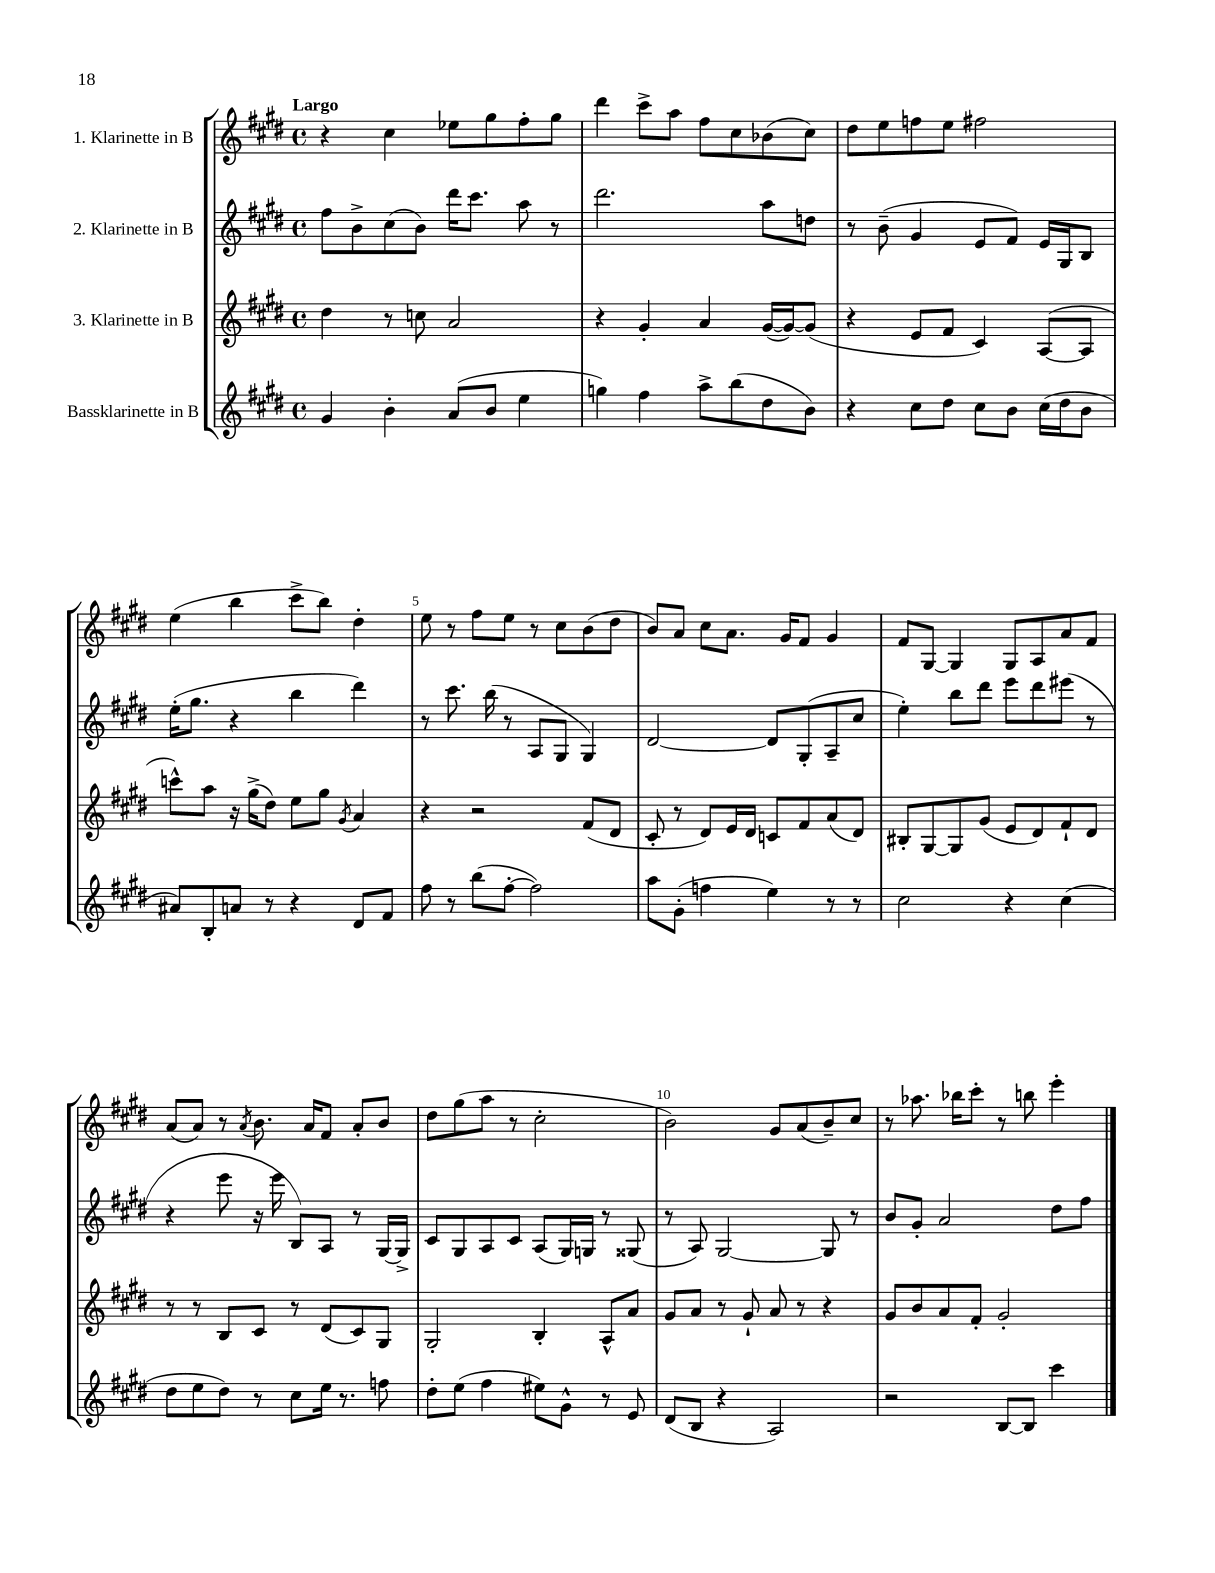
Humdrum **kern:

**kern	**kern	**kern	**kern
*staff4	*staff3	*staff2	*staff1
*clefG2	*clefG2	*clefG2	*clefG2
*k[f#c#g#d#]	*k[f#c#g#d#]	*k[f#c#g#d#]	*k[f#c#g#d#]
*M4/4	*M4/4	*M4/4	*M4/4
*met(c)	*met(c)	*met(c)	*met(c)
4g#	4dd#	8ff#	4r
.	.	8b^	.
4b'	8r	(8cc#	4cc#
.	8cc	8b)	.
(8a	2a	16ddd#	8ee-
.	.	8.ccc#	.
8b	.	.	8gg#
4ee	.	8aa	8ff#'
.	.	8r	8gg#
=	=	=	=
4gg)	4r	2.ddd#	4ddd#
4ff#	4g#'	.	8ccc#^
.	.	.	8aa
8aa^	4a	.	8ff#
(8bb	.	.	8cc#
8dd#	([16g#	8aa	(8b-
.	16g#_)	.	.
8b)	(8g#]	8dd	8cc#)
=	=	=	=
4r	4r	8r	8dd#
.	.	(8b~	8ee
8cc#	8e	4g#	8ff
8dd#	8f#	.	8ee
8cc#	4c#)	8e	2ff#
8b	.	8f#)	.
(16cc#	([8A	16e	.
16dd#	.	16G#	.
8b	8A]	8B	.
=	=	=	=
8a#)	8ccc^^)	(16ee'	(4ee
.	.	8.gg#	.
8B'	8aa	.	.
8a	16r	4r	4bb
.	(16gg#^	.	.
8r	8dd#)	.	.
4r	8ee	4bb	8ccc#^
.	8gg#	.	8bb)
.	8qg#	.	.
8d#	4a	4ddd#)	4dd#'
8f#	.	.	.
=	=	=	=
8ff#	4r	8r	8ee
8r	.	8.ccc#	8r
(8bb	2r	.	8ff#
.	.	(16bb	.
[8ff#'	.	8r	8ee
2ff#])	.	8A	8r
.	.	8G#	8cc#
.	(8f#	4G#)	(8b
.	8d#	.	8dd#
=	=	=	=
8aa	8c#'	[2d#	8b)
(8g#'	8r	.	8a
4ff	8d#)	.	8cc#
.	16e	.	8.a
.	16d#	.	.
4ee)	8c	8d#]	.
.	.	.	16g#
.	8f#	(8G#'	8f#
8r	(8a	8A~	4g#
8r	8d#)	8cc#	.
=	=	=	=
2cc#	8B#'	4ee')	8f#
.	[8G#	.	[8G#
.	8G#]	8bb	4G#]
.	(8g#	8ddd#	.
4r	8e	8eee	8G#
.	8d#)	8ddd#	8A
(4cc#	8f#`	(8eee#	8a
.	8d#	8r	8f#
=	=	=	=
8dd#	8r	4r	(8a
8ee	8r	.	8a)
8dd#)	8B	8eee	8r
.	.	.	8qa
8r	8c#	16r	8.b
.	.	16eee	.
8cc#	8r	8B)	.
.	.	.	16a
16ee	(8d#	8A	8f#
8.r	.	.	.
.	8c#)	8r	8a'
8ff	8G#	[16G#	8b
.	.	16G#^]	.
=	=	=	=
8dd#'	2G#'	8c#	8dd#
(8ee	.	8G#	(8gg#
4ff#	.	8A	8aa
.	.	8c#	8r
8ee#)	4B'	(8A	2cc#'
8g#^^	.	16G#)	.
.	.	16G	.
8r	8A^^	8r	.
8e	8a	(8G##	.
=	=	=	=
(8d#	8g#	8r	2b)
8B	8a	8A)	.
4r	8r	[2G#	.
.	8g#`	.	.
2A)	8a	.	8g#
.	8r	.	(8a
.	4r	8G#]	8b~)
.	.	8r	8cc#
=	=	=	=
2r	8g#	8b	8r
.	8b	8g#'	8.aa-
.	8a	2a	.
.	.	.	16bb-
.	8f#'	.	8ccc#'
[8B	2g#'	.	8r
8B]	.	.	8bb
4ccc#	.	8dd#	4eee'
.	.	8ff#	.
==	==	==	==
*-	*-	*-	*-
